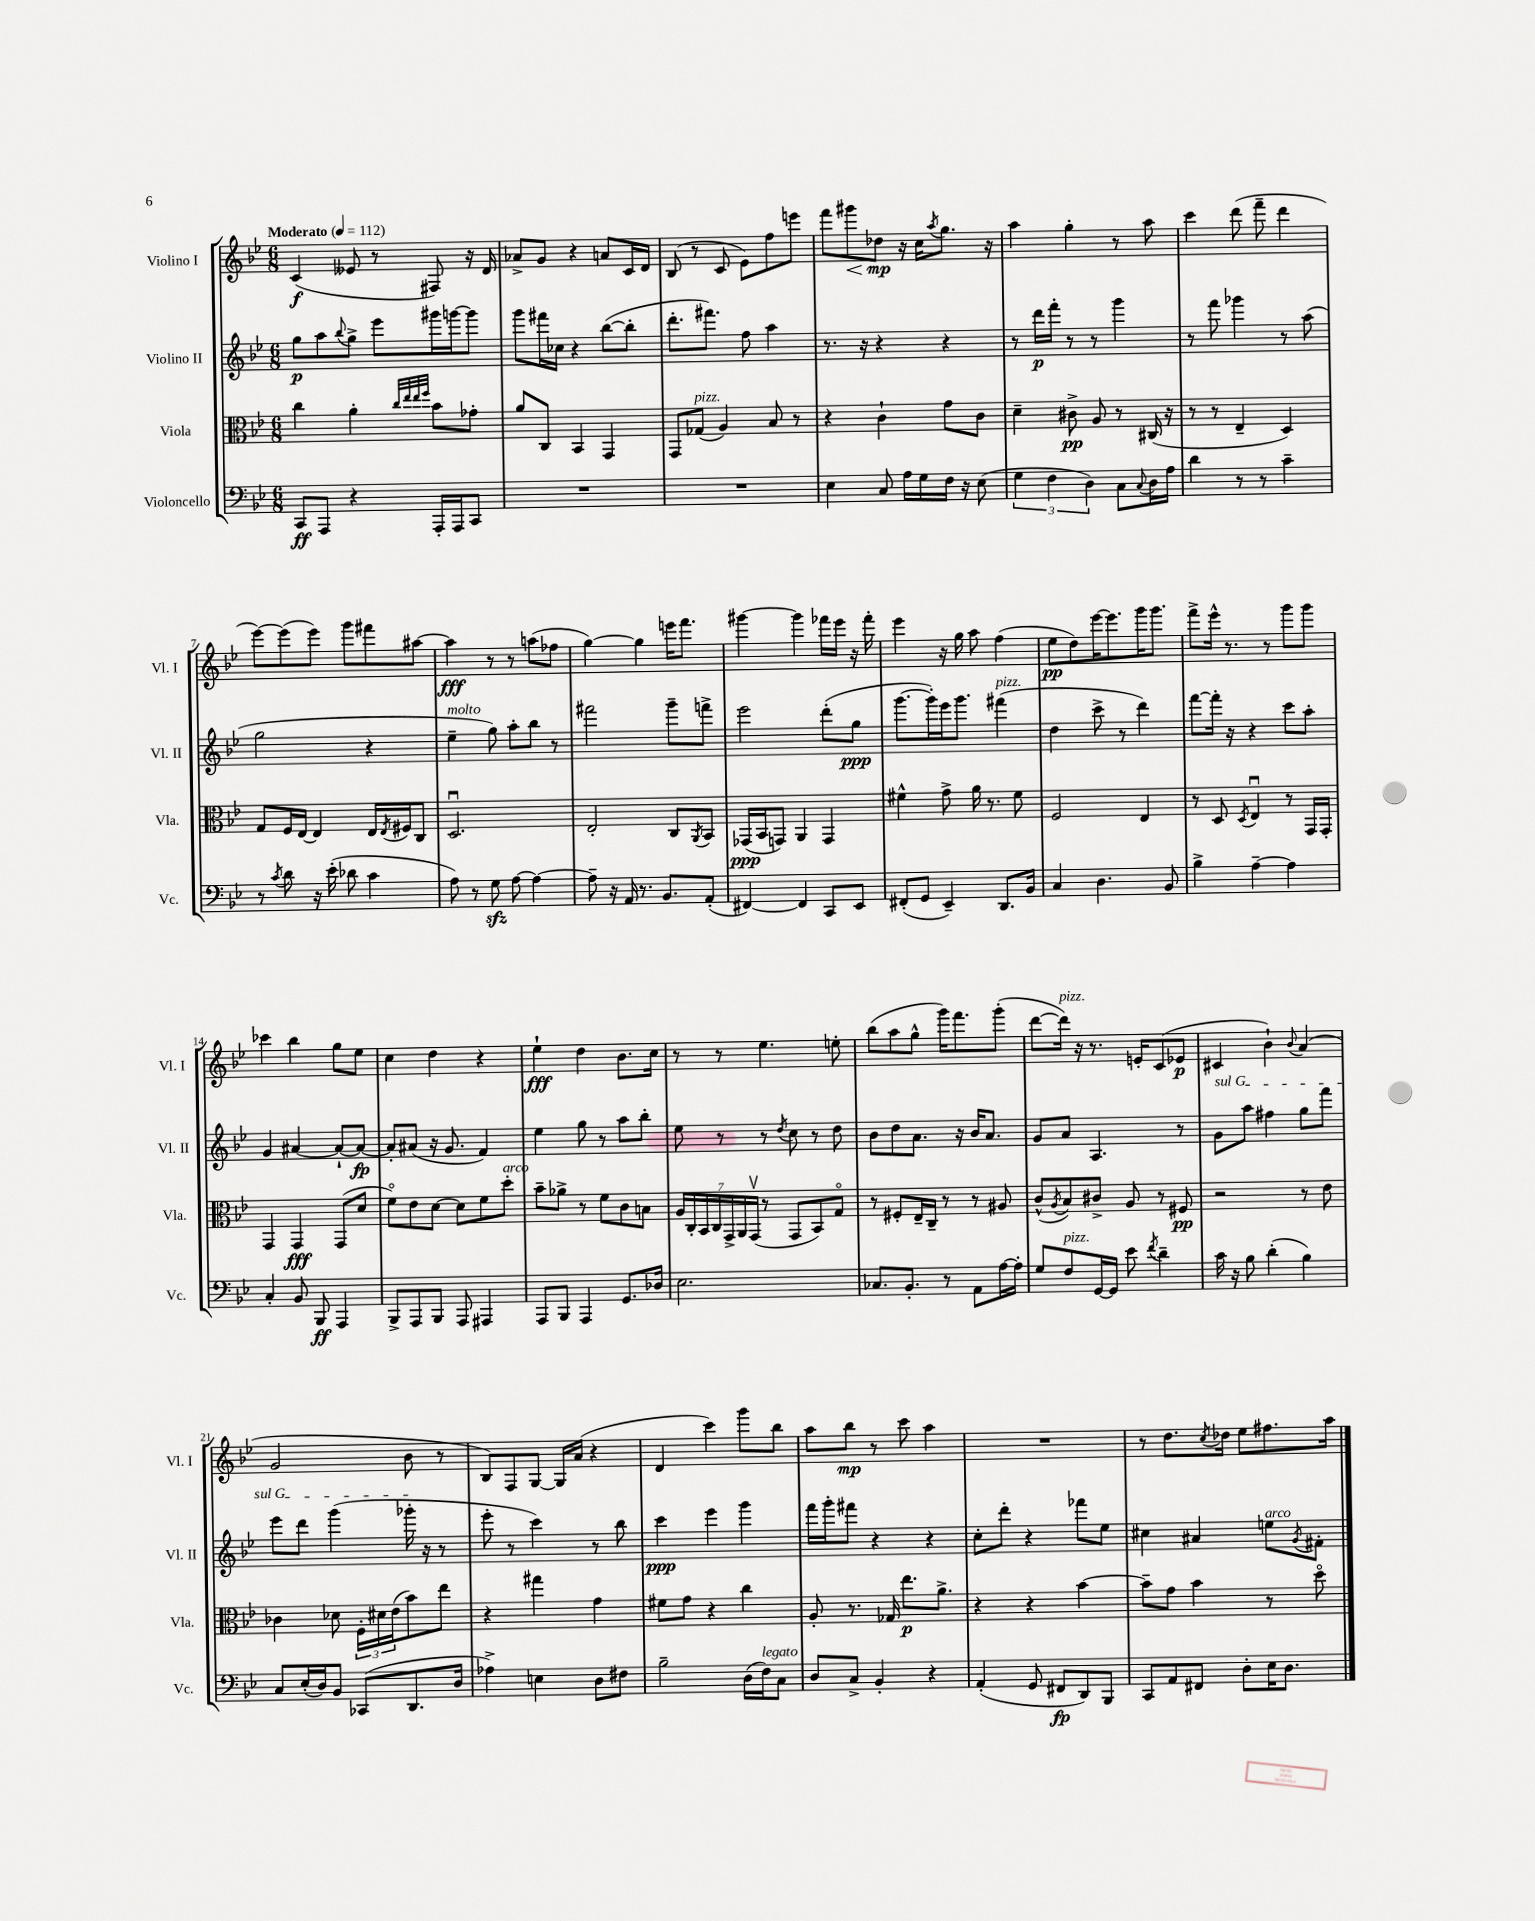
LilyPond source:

<<
\new StaffGroup <<
\new Staff = "s0" \with { instrumentName = "Violino I" shortInstrumentName = "Vl. I" } {
    \clef treble \key bes \major \numericTimeSignature \time 6/8 \tempo "Moderato" 4 = 112
    c'4\f( eeses'8 r8 fis8) r16 d'16 |
    aes'8-> g'8 r4 a'8 c'16 d'16 |
    bes8( r8 c'8 ees'8) f''8 e'''8 |
    f'''8 gis'''8\< des''8\mp\! r16 c''16 \acciaccatura { a''8 } g''8. r16 |
    a''4 g''4-. r8 a''8 |
    c'''4 d'''8( f'''8-- d'''4 |
    ees'''8~) ees'''8( ees'''8) g'''8 fis'''8 ais''8~ |
    ais''4\fff r8 r8 a''8( fes''8 |
    g''4~) g''4 e'''16 f'''8. |
    gis'''4~ gis'''4 fes'''16 ees'''16 r16 fes'''16-. |
    ees'''4 r16 g''16 a''8 f''4( |
    ees''8\pp d''8) ees'''16~ ees'''8. g'''16 g'''8. |
    f'''8-> ees'''16-^ r8. r8 g'''8 g'''8 |
    ces'''4 bes''4 g''8 ees''8 |
    c''4 d''4 r4 |
    ees''4-!\fff d''4 bes'8. c''16 |
    r8 r8 ees''4. e''8-. |
    bes''8( a''8 g''8-^ g'''16) f'''8. g'''8-.( |
    d'''8~ d'''16^\markup { \italic "pizz." }) r16 r8. e'16-. c'8( ees'8\p |
    cis'4 bes'4-!) \appoggiatura { bes'8 } a'4( |
    g'2 bes'8 r8 |
    bes8) f8 g8~ g16 a'16( r4 |
    d'4 c'''4) g'''8 bes''8 |
    a''8 bes''8\mp r8 c'''8 a''4 |
    R2. |
    r8 d''8. \acciaccatura { c''8 } des''16 ees''8 fis''8. a''16 \bar "|." |
}
\new Staff = "s1" \with { instrumentName = "Violino II" shortInstrumentName = "Vl. II" } {
    \clef treble \key bes \major \numericTimeSignature \time 6/8
    g''8\p a''8 \appoggiatura { bes''8 } g''8-> ees'''8 gis'''16 g'''16~ g'''8 |
    g'''8 fis'''16 ces''16 r4 bes''8~( bes''8-. |
    d'''8.-. fis'''8.) f''8 a''4 |
    r8. r16 r4 r4 |
    r8 d'''16\p f'''16-. r8 r8 g'''4 |
    r8 f'''8 ges'''4 r8 a''8( |
    g''2 r4 |
    ees''4--^\markup { \italic "molto" } g''8) a''8-. bes''8 r8 |
    fis'''2 g'''8-- f'''8-> |
    ees'''2 d'''8-.( g''8\ppp |
    g'''8.~ g'''16-.) ees'''16 g'''8. fis'''4^\markup { \italic "pizz." }( |
    d''4 c'''8-> r8 d'''4) |
    f'''8~ f'''16-. r16 r4 c'''8 a''8-. |
    g'4 ais'4~ ais'8~-! ais'8~\fp |
    ais'8-. ais'8( r16 g'8. f'4) |
    ees''4 g''8 r8 a''8 bes''8-. |
    ees''8 r8 r8 \acciaccatura { d''8 } c''8 r8 d''8 |
    bes'8 d''8 a'8. r16 bes'16 a'8. |
    g'8 a'8 a4. r8 |
    \once \override TextSpanner.bound-details.left.text = \markup { \italic "sul G" } g'8\startTextSpan a''8 fis''4 g''8 f'''8 |
    ees'''8 d'''8 g'''4( ges'''16-.\stopTextSpan r16 r8 |
    ees'''8-. r8 c'''4) r8 bes''8 |
    c'''4\ppp ees'''4 g'''4 |
    f'''16 g'''16-. fis'''8 r4 r4 |
    c''8-. d'''8-. r4 fes'''8 ees''8 |
    cis''4 ais'4 e''8^\markup { \italic "arco" } \acciaccatura { g'8 } fis'8-. \bar "|." |
}
\new Staff = "s2" \with { instrumentName = "Viola" shortInstrumentName = "Vla." } {
    \clef alto \key bes \major \numericTimeSignature \time 6/8
    c''4 a'4-. \grace { c''32 ees''32 ees''32 f''32 } bes'8 ges'8-. |
    a'8 c8 bes,4 g,4 |
    g,8 ges8^\markup { \italic "pizz." }( a4) bes8 r8 |
    r4 c'4-! g'8 c'8 |
    d'4-- cis'8->\pp a8 r8 cis16( r16 |
    r8 r8 ees4-- d4) |
    g8 f16 ees16~ ees4 ees16 \acciaccatura { ees8 } fis16 c8 |
    d2.\downbow |
    ees2-. c8 \acciaccatura { a,8 } bes,8 |
    ges,16\ppp( bes,16 g,8) a,4 g,4 |
    fis'4-^ g'8-> a'16 r8. fis'8 |
    f2 ees4 |
    r8 d8 \acciaccatura { d8 } ees4\downbow r8 g,16 g,16-. |
    g,4 g,4\fff g,8( d'8 |
    f'8\flageolet) ees'8 d'8~ d'8 f'8 d''8-.^\markup { \italic "arco" } |
    bes'8-- aes'8-> r8 f'8 c'8 b8 |
    \tuplet 7/4 { a16 c16-. bes,16 c16 g,16-> a,16 g,16\upbow( } r8 g,8 bes,8) g8\flageolet |
    r8 fis8-. ees16-- c16-- r8 r8 ais8 |
    c'8-^( \acciaccatura { a8 } bes8) cis'8-> a8 r8 fis8\pp |
    r2 r8 ees'8 |
    ces'4 des'8 \tuplet 3/2 { f16-. dis'16 ees'16( } bes'8) ees''8 |
    r4 gis''4 g'4 |
    fis'8 g'8 r4 c''4 |
    a8-. r8. ges16 ees''8.\p a'8.-> |
    r4 r4 bes'4~ |
    bes'8-- g'8 bes'4 r8 d''8\flageolet \bar "|." |
}
\new Staff = "s3" \with { instrumentName = "Violoncello" shortInstrumentName = "Vc." } {
    \clef bass \key bes \major \numericTimeSignature \time 6/8
    c,8\ff a,,8 r4 a,,16-. a,,16 c,8 |
    R2. |
    R2. |
    ees4 c8 a16 g16 f16 r16 ees8( |
    \tuplet 3/2 { g4 f4 d4) } c8 \appoggiatura { c8 } d16 a16 |
    d'4 r8 r8 c'4-- |
    r8 \acciaccatura { c'8 } d'8 r16 ees'16-.( des'8 c'4 |
    a8) r8 g8\sfz a8~ a4~ |
    a8-- r16 a,16 r8. bes,8. a,8-.( |
    fis,4~) fis,4 c,8 ees,8 |
    fis,8-.( g,8 ees,4--) d,8. bes,16 |
    c4 d4. bes,8 |
    bes4-> a4~-- a4 |
    c4-. bes,8 bes,,8\ff a,,4 |
    bes,,8-> a,,8 bes,,8 a,,8 ais,,4 |
    a,,8 bes,,8 a,,4 g,8. des16 |
    ees2. |
    ces8. bes,8.-. r8 a,8 a16~ a16-. |
    g8 f8^\markup { \italic "pizz." } g,16~ g,16 ees'8 \acciaccatura { f'8 } d'4-- |
    c'16 r16 bes8 d'4-.( bes4) |
    c8 ees16-.( d16) bes,8 ces,8( d,8. d16 |
    aes4->) e4 d8 fis8 |
    bes2-- d16( f16^\markup { \italic "legato" }) c8 |
    d8 c8-> bes,4-. r4 |
    a,4-.( g,8 fis,8\fp d,8) bes,,8 |
    c,8 a,8 fis,8 d8-. ees16 d8. \bar "|." |
}
>>
>>
